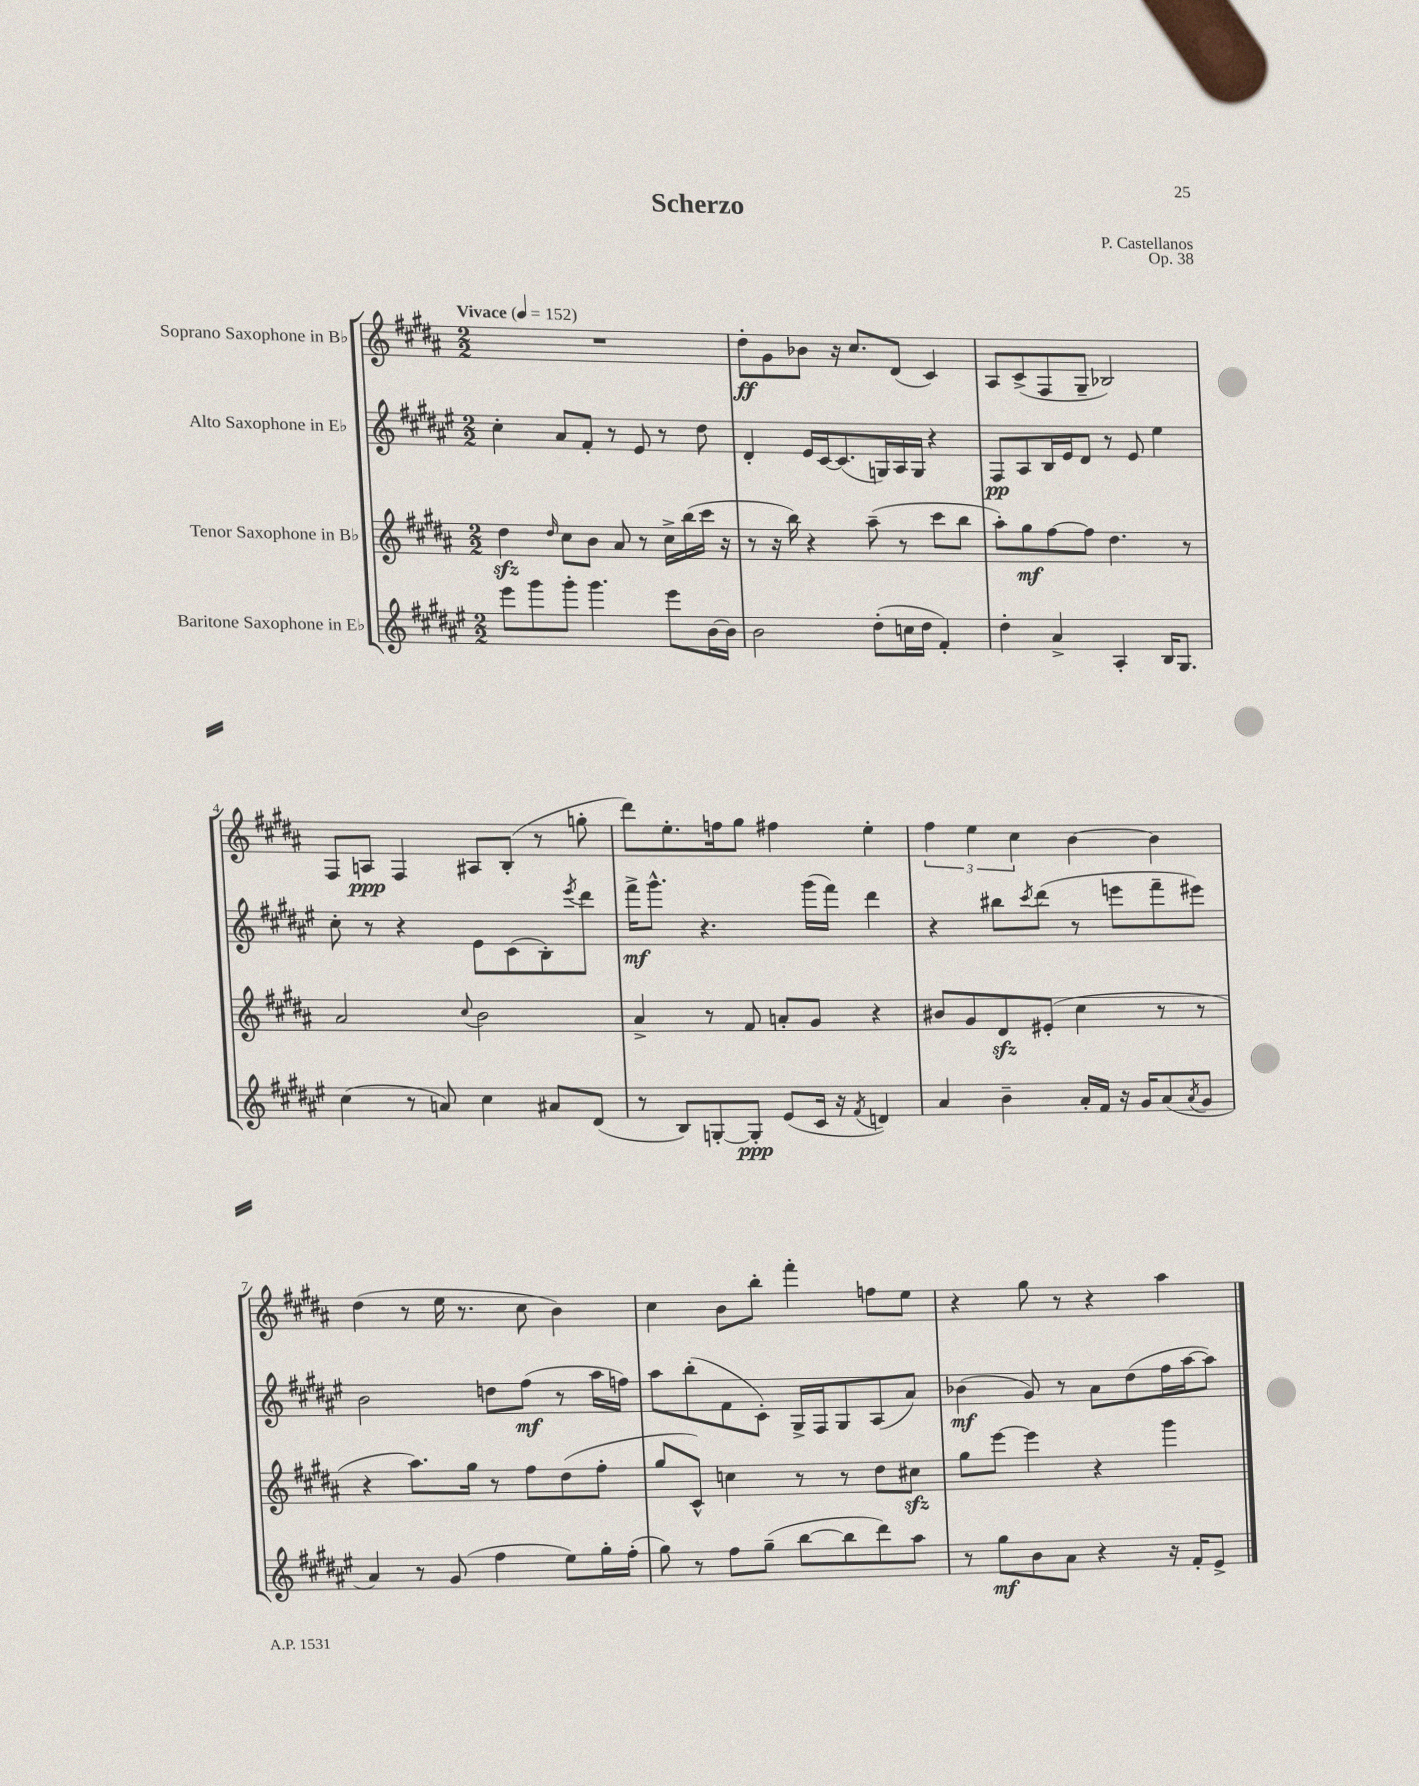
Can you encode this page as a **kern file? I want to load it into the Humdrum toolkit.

**kern	**kern	**kern	**kern
*staff4	*staff3	*staff2	*staff1
*clefG2	*clefG2	*clefG2	*clefG2
*k[f#c#g#d#a#e#]	*k[f#c#g#d#a#]	*k[f#c#g#d#a#e#]	*k[f#c#g#d#a#]
*M2/2	*M2/2	*M2/2	*M2/2
*MM152	*MM152	*MM152	*MM152
8eee#\L	4dd#\	4cc#'\	1r
8ggg#\	.	.	.
.	16qqdd#/	.	.
8ggg#'\J	8cc#\L	8a#/L	.
4.ggg#\	8b\J	8f#'/J	.
.	8a#/	8r	.
.	8r	8e#/	.
8eee#\L	16cc#^\LL	8r	.
.	(16bb\	.	.
[16b\L	16ccc#\JJ	8dd#\	.
16b\]JJ	16r	.	.
=	=	=	=
2b\	8r	4d#'/	8dd#'\L
.	16r	.	8g#\
.	16bb\)	.	.
.	4r	16e#/LL	8b-\J
.	.	[16c#/J	.
.	.	(8.c#/]	16r
.	.	.	8.cc#/L
(8dd#'\L	(8aa#~\	.	.
.	.	16G/L)	.
16cc\L	8r	16A#/	(8d#/J
16dd#\JJ	.	16G/JJ	.
4f#'/)	8ccc#\L	4r	4c#/)
.	8bb\J	.	.
=	=	=	=
4dd#'\	8aa#'\L)	8F#/L	8A#/L
.	8gg#\	8A#/	(8c#^/
4a#^/	[8ff#\	16B/L	8F#/
.	.	16e#/J	.
.	8ff#\]J	8d#/J	8G#~/J
4A#'/	4.dd#\	8r	2B-/)
.	.	8e#/	.
16B/LK	.	4ee#\	.
8.G#/J	.	.	.
.	8r	.	.
=	=	=	=
(4cc#\	2a#/	8cc#'\	8F#/L
.	.	8r	8A/J
8r	.	4r	4F#/
8a/)	.	.	.
.	8qqcc#/	.	.
4cc#\	2b\	8e#\L	8A#/L
.	.	(8c#\	(8B'/J
8a#/L	.	8B'\)	8r
.	.	8qeee#/	.
(8d#/J	.	8ddd#\J	8gg'\
=	=	=	=
8r	4a#^/	16fff#^\LK	8ddd#\L)
.	.	8.ggg#^^\J	.
8B/L)	.	.	8.ee'\
[8G'/	8r	4.r	.
.	.	.	16ff\k
8G'/]J	8f#/	.	8gg#\J
(8e#/L	8a'/L	.	4ff#\
16c#/Jk	8g#/J	(16ggg#\LL	.
16r	.	16fff#\JJ)	.
8qf#/	.	.	.
4d/)	4r	4ddd#\	4ee'\
=	=	=	=
4a#/	8b#/L	4r	6ff#\
.	8g#/	.	.
.	.	.	6ee\
4b~\	8d#/	8bb#\L	.
.	.	.	6cc#\
.	.	8qccc#/	.
.	(8e#'/J	(8ddd#\J	.
16a#'/LL	4cc#\	8r	[4b\
16f#/JJ	.	.	.
16r	.	8eee\L	.
16g#/LK	.	.	.
(8a#/	8r	8fff#~\	4b\]
8qa#/	.	.	.
8g#/J	8r	8eee#\J)	.
=	=	=	=
4a#/)	4r	2b\	(4dd#\
8r	8.aa#\L)	.	8r
(8g#/	.	.	16ee\
.	16gg#\Jk	.	8.r
4ff#\	8r	8dd\L	.
.	8ff#\L	(8ff#\J	8cc#\
8ee#\L)	(8dd#\	8r	4b\)
16gg#'\L	8ff#'\J	16aa#\LL	.
(16ff#'\JJ	.	16ff\JJ)	.
=	=	=	=
8gg#\)	8gg#/L	8aa#\L	4cc#\
8r	8c#^^/J)	(8bb'\	.
8ff#\L	4cc\	8f#\	8b\L
(8gg#~\J	.	8c#'\J)	8bb'\J
[8bb\L	8r	16G#^/LL	4fff#'\
.	.	16F#/J	.
8bb\]	8r	8G#/	.
8ddd#\)	8dd#\L	(8A#/	8ff\L
8aa#\J	8cc#\J	8a#/J)	8ee\J
=	=	=	=
8r	8gg#\L	(4b-\	4r
8gg#\L	[8eee\J	.	.
8b\	4eee\]	8g#/)	8gg#\
8a#\J	.	8r	8r
4r	4r	8a#\L	4r
.	.	(8dd#\	.
16r	4ggg#\	16ff#\L	4aa#\
16f#'/LK	.	[16aa#\J	.
8e#^/J	.	8aa#\]J)	.
==	==	==	==
*-	*-	*-	*-
